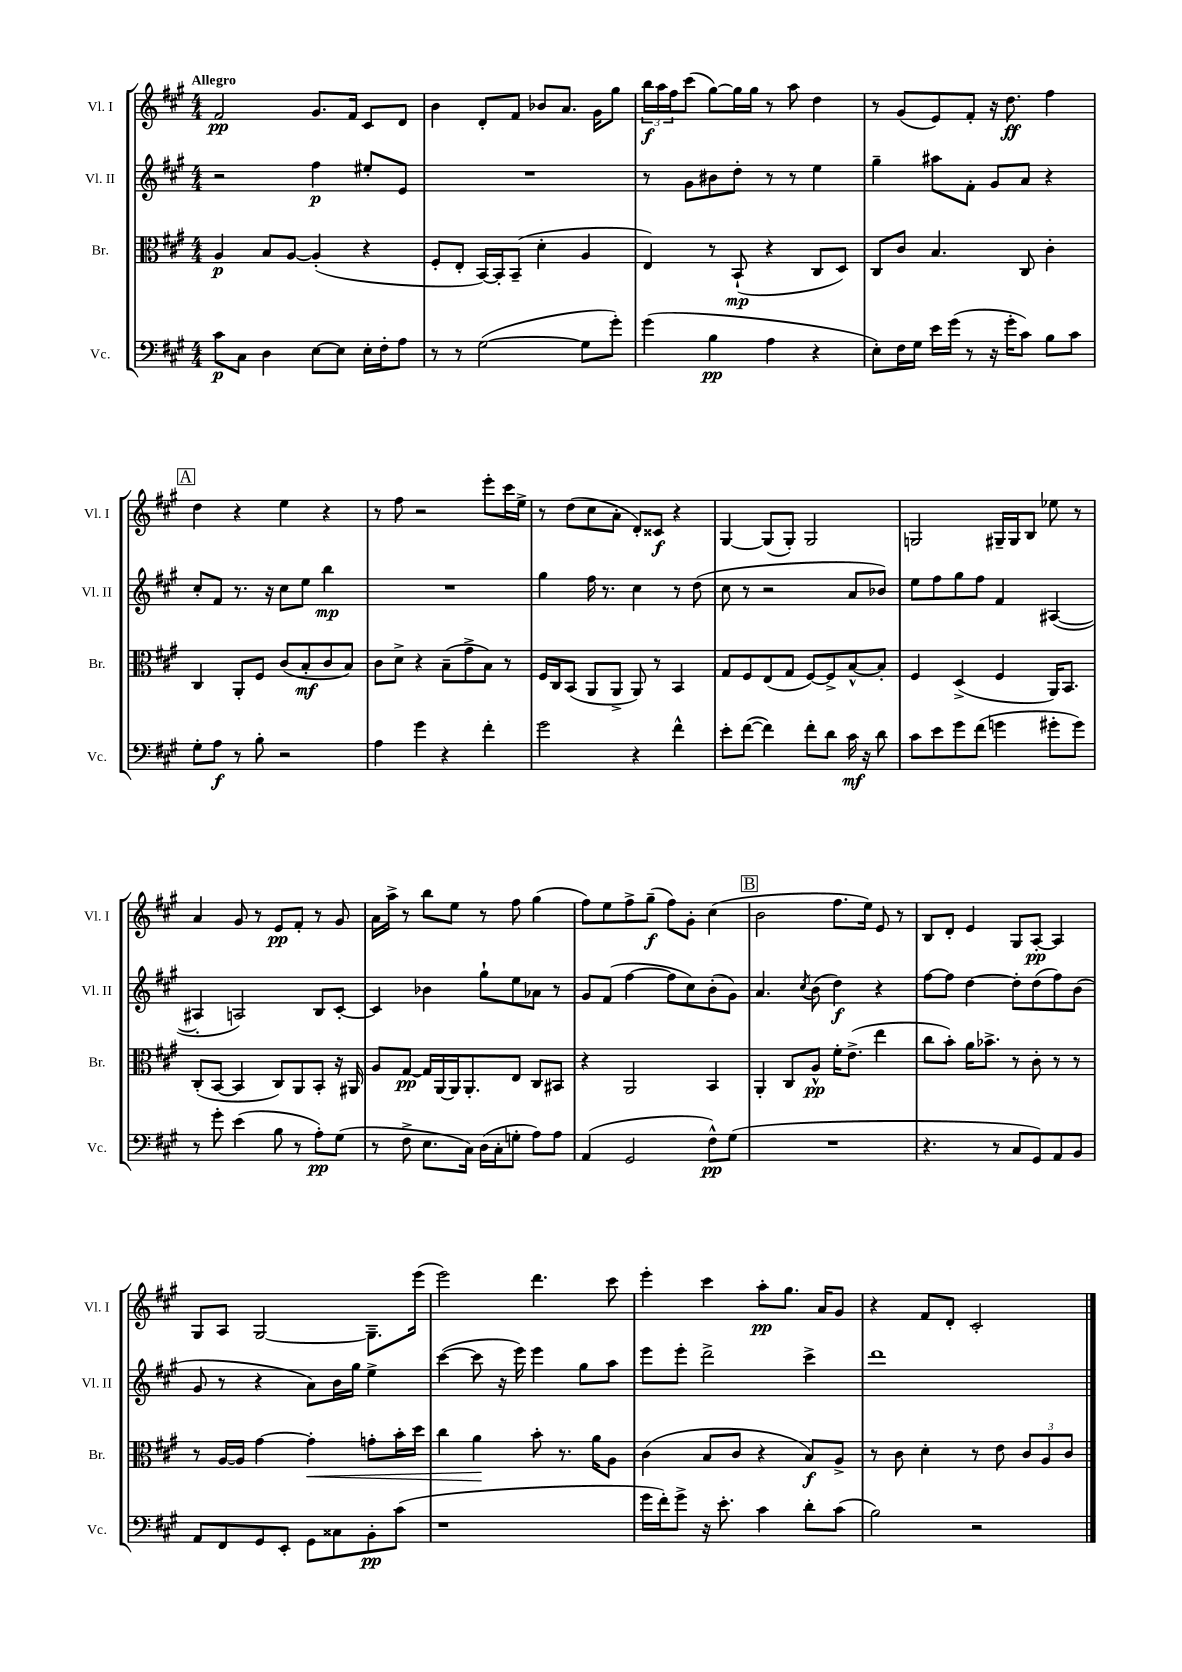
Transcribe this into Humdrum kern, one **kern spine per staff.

**kern	**dynam	**kern	**dynam	**kern	**dynam	**kern	**dynam
*part4	*part4	*part3	*part3	*part2	*part2	*part1	*part1
*staff4	*staff4	*staff3	*staff3	*staff2	*staff2	*staff1	*staff1
*I"Vc.	*	*I"Br.	*	*I"Vl. II	*	*I"Vl. I	*
*I'Vc.	*	*I'Br.	*	*I'Vl. II	*	*I'Vl. I	*
*clefF4	*	*clefC3	*	*clefG2	*	*clefG2	*
*k[f#c#g#]	*	*k[f#c#g#]	*	*k[f#c#g#]	*	*k[f#c#g#]	*
*M4/4	*	*M4/4	*	*M4/4	*	*M4/4	*
=1	=1	=1	=1	=1	=1	=1	=1
!	!	!	!	!	!	!LO:TX:a:B:t=Allegro	!
8c#\L	p	4A/	p	2r	.	2f#/	pp
8C#\J	.	.	.	.	.	.	.
4D\	.	8B/L	.	.	.	.	.
.	.	[8A/J	.	.	.	.	.
[8E\L	.	(4A'/]	.	4ff#\	p	8.g#/L	.
8E\J]	.	.	.	.	.	.	.
.	.	.	.	.	.	16f#/Jk	.
16E'\LL	.	4r	.	8ee#X'/L	.	8c#/L	.
16F#'\J	.	.	.	.	.	.	.
8A\J	.	.	.	8e/J	.	8d/J	.
=2	=2	=2	=2	=2	=2	=2	=2
8r	.	8F#'/L	.	1r	.	4b\	.
8r	.	8E'/J	.	.	.	.	.
([2G#\	.	[16BB/LL)	.	.	.	8d'/L	.
.	.	16BB'/J]	.	.	.	.	.
.	.	(8BB~/J	.	.	.	8f#/J	.
.	.	4d'\	.	.	.	8b-X/L	.
.	.	.	.	.	.	8.a/J	.
8G#\L]	.	4A/	.	.	.	.	.
.	.	.	.	.	.	16g#\KL	.
8g#'\J)	.	.	.	.	.	8gg#\J	.
=3	=3	=3	=3	=3	=3	=3	=3
(4g#\	.	4E/)	.	8r	.	24bb\LL	f
.	.	.	.	.	.	24aa\	.
.	.	.	.	.	.	24ff#\J	.
.	.	.	.	8g#\L	.	(8ccc#\J	.
4B\	pp	8r	.	8b#X\	.	[8gg#\L)	.
.	.	(8BB`/	mp	8dd'\J	.	16gg#\L]	.
.	.	.	.	.	.	16gg#\JJ	.
4A\	.	4r	.	8r	.	8r	.
.	.	.	.	8r	.	8aa\	.
4r	.	8C#/L	.	4ee\	.	4dd\	.
.	.	8D/J)	.	.	.	.	.
=4	=4	=4	=4	=4	=4	=4	=4
8E'\L)	.	8C#/L	.	4gg#~\	.	8r	.
16F#\L	.	8c#/J	.	.	.	(8g#/L	.
16G#\JJ	.	.	.	.	.	.	.
16e\LL	.	4.B/	.	8aa#X\L	.	8e/)	.
(16g#\JJ	.	.	.	.	.	.	.
8r	.	.	.	8f#'\J	.	8f#'/J	.
16r	.	.	.	8g#/L	.	16r	.
16g#'\KL	.	.	.	.	.	8.dd\	ff
8c#\J)	.	8C#/	.	8a/J	.	.	.
8B\L	.	4c#'\	.	4r	.	4ff#\	.
8c#\J	.	.	.	.	.	.	.
!!LO:LB:g=z
!!LO:REH:place=s1:t=A
=5	=5	=5	=5	=5	=5	=5	=5
8G#'\L	.	4C#/	.	8cc#'/L	.	4dd\	.
8A\J	f	.	.	8f#/J	.	.	.
8r	.	8AA'/L	.	8.r	.	4r	.
8B'\	.	8F#/J	.	.	.	.	.
.	.	.	.	16r	.	.	.
2r	.	(8c#/L	.	8cc#\L	.	4ee\	.
.	.	8B'/	mf	8ee\J	.	.	.
.	.	8c#/	.	4bb\	mp	4r	.
.	.	8B/J)	.	.	.	.	.
=6	=6	=6	=6	=6	=6	=6	=6
4A\	.	8c#\L	.	1r	.	8r	.
.	.	8d^\J	.	.	.	8ff#\	.
4g#\	.	4r	.	.	.	2r	.
4r	.	(8B~\L	.	.	.	.	.
.	.	8g#^\	.	.	.	.	.
4f#'\	.	8B\J)	.	.	.	8eee'\L	.
.	.	8r	.	.	.	16ccc#\L	.
.	.	.	.	.	.	16ee^\JJ	.
=7	=7	=7	=7	=7	=7	=7	=7
2g#\	.	16F#/LL	.	4gg#\	.	8r	.
.	.	16C#/J	.	.	.	.	.
.	.	(8BB/J	.	.	.	(8dd\L	.
.	.	8AA/L	.	16ff#\	.	8cc#\	.
.	.	.	.	8.r	.	.	.
.	.	8AA^/J	.	.	.	8a'\J	.
4r	.	8AA/)	.	4cc#\	.	8d'/L)	.
.	.	8r	.	.	.	8c##X/J	f
4f#^^\	.	4BB/	.	8r	.	4r	.
.	.	.	.	(8dd\	.	.	.
=8	=8	=8	=8	=8	=8	=8	=8
8e'\L	.	8G#/L	.	8cc#\	.	[4G#/	.
([8f#\J	.	8F#/	.	8r	.	.	.
4f#\])	.	(8E/	.	2r	.	(8G#/L]	.
.	.	8G#/J	.	.	.	8G#'/J)	.
8f#'\L	.	[8F#/L)	.	.	.	2G#/	.
8d\J	.	8F#^/]	.	.	.	.	.
16c#\	mf	[8B^^/	.	8a/L	.	.	.
16r	.	.	.	.	.	.	.
8d\	.	8B'/J]	.	8b-X/J)	.	.	.
=9	=9	=9	=9	=9	=9	=9	=9
8c#\L	.	4F#/	.	8ee\L	.	2Gn/	.
8e\	.	.	.	8ff#\	.	.	.
8g#\	.	(4D^/	.	8gg#\	.	.	.
(8f#\J	.	.	.	8ff#\J	.	.	.
4gn\	.	4F#/	.	4f#/	.	16G#X~/LL	.
.	.	.	.	.	.	16G#/J	.
.	.	.	.	.	.	8B/J	.
8g#X'\L	.	16AA/KL)	.	([4A#X/	.	8ee-X\	.
.	.	8.BB/J	.	.	.	.	.
8g#\J)	.	.	.	.	.	8r	.
!!LO:LB:g=z
=10	=10	=10	=10	=10	=10	=10	=10
8r	.	(8C#'/L	.	4A#X'/]	.	4a/	.
8g#'\	.	[8BB/J	.	.	.	.	.
(4e\	.	4BB/]	.	2An/)	.	8g#/	.
.	.	.	.	.	.	8r	.
8B\	.	8C#/L)	.	.	.	8e/L	pp
8r	.	8AA/	.	.	.	8f#'/J	.
8A'\L)	pp	8BB'/J	.	8B/L	.	8r	.
(8G#\J	.	16r	.	[8c#'/J	.	8g#/	.
.	.	16AA#X/	.	.	.	.	.
=11	=11	=11	=11	=11	=11	=11	=11
8r	.	8A/L	.	4c#/]	.	16a\LL	.
.	.	.	.	.	.	16aa^\JJ	.
8F#^\	.	[8G#/J	pp	.	.	8r	.
8.E\L	.	16G#/LL]	.	4b-X\	.	8bb\L	.
.	.	[16AA/	.	.	.	.	.
.	.	16AA/J]	.	.	.	8ee\J	.
16C#\Jk)	.	8.AA'/	.	.	.	.	.
(16D\LL	.	.	.	8gg#`\L	.	8r	.
16C#'\J	.	.	.	.	.	.	.
8Gn'\J	.	8E/J	.	8ee\	.	8ff#\	.
8A\L)	.	8C#/L	.	8a-X\J	.	(4gg#\	.
8A\J	.	8BB#X/J	.	8r	.	.	.
=12	=12	=12	=12	=12	=12	=12	=12
(4AA/	.	4r	.	8g#/L	.	8ff#\L)	.
.	.	.	.	(8f#/J	.	8ee\	.
2GG#/	.	2AA/	.	[4ff#\	.	8ff#^\	.
.	.	.	.	.	.	(8gg#~\J	f
.	.	.	.	8ff#\L]	.	8ff#\L)	.
.	.	.	.	8cc#\)	.	8g#'\J	.
8F#^^\L)	pp	4BB/	.	(8b'\	.	(4cc#\	.
(8G#\J	.	.	.	8g#\J)	.	.	.
!!LO:REH:place=s1:t=B
=13	=13	=13	=13	=13	=13	=13	=13
1r	.	4AA'/	.	4.a/	.	2b\	.
.	.	8C#/L	.	.	.	.	.
.	.	.	.	8qcc#/	.	.	.
.	.	8A^^/J	pp	(8b\	.	.	.
.	.	16f#'\KL	.	4dd\)	f	8.ff#\L	.
.	.	(8.e^\J	.	.	.	.	.
.	.	.	.	.	.	16ee\Jk)	.
.	.	4ee\	.	4r	.	8e/	.
.	.	.	.	.	.	8r	.
=14	=14	=14	=14	=14	=14	=14	=14
4.r	.	8cc#\L	.	[8ff#\L	.	8B/L	.
.	.	8b'\J)	.	8ff#\J]	.	8d'/J	.
.	.	16a\KL	.	[4dd\	.	4e/	.
.	.	8.b-X^\J	.	.	.	.	.
8r	.	.	.	.	.	.	.
8C#/L	.	8r	.	8dd'\L]	.	8G#/L	.
8GG#/)	.	8c#'\	.	(8dd\	.	[8A'/J	pp
8AA/	.	8r	.	8ff#\)	.	4A/]	.
8BB/J	.	8r	.	(8b\J	.	.	.
!!LO:LB:g=z
=15	=15	=15	=15	=15	=15	=15	=15
8AA/L	.	8r	.	8g#/	.	8G#/L	.
8FF#/	.	[16A/LL	.	8r	.	8A/J	.
.	.	16A/JJ]	.	.	.	.	.
8GG#/	.	[4g#\	.	4r	.	[2G#/	.
8EE'/J	.	.	.	.	.	.	.
!	!	!	!LO:HP:b	!	!	!	!
8GG#\L	.	4g#'\]	<	8a\L)	.	.	.
8C##X\	.	.	.	16b\L	.	.	.
.	.	.	.	16gg#\JJ	.	.	.
8BB'\	pp	8gn'\L	.	4ee^\	.	8.G#~\L]	.
(8c#\J	.	16b'\L	.	.	.	.	.
.	.	16dd\JJ	.	.	.	(16eee\Jk	.
=16	=16	=16	=16	=16	=16	=16	=16
1r	.	4cc#\	.	([4ccc#\	.	2eee\)	.
.	.	4a\	.	8ccc#\]	.	.	.
.	.	.	.	16r	.	.	.
.	.	.	.	16eee\)	.	.	.
.	.	8b'\	[	4eee\	.	4.ddd\	.
.	.	8.r	.	.	.	.	.
.	.	.	.	8gg#\L	.	.	.
.	.	16a\KL	.	.	.	.	.
.	.	8A\J	.	8aa\J	.	8ccc#\	.
=17	=17	=17	=17	=17	=17	=17	=17
16g#\LL	.	(4c#\	.	8eee\L	.	4eee'\	.
16f#'\J)	.	.	.	.	.	.	.
8g#^\J	.	.	.	8eee'\J	.	.	.
16r	.	8B/L	.	2ddd^\	.	4ccc#\	.
8.e'\	.	.	.	.	.	.	.
.	.	8c#/J	.	.	.	.	.
4c#\	.	4r	.	.	.	8aa'\L	pp
.	.	.	.	.	.	8.gg#\J	.
8d'\L	.	8B/L)	f	4ccc#^\	.	.	.
.	.	.	.	.	.	16a/KL	.
(8c#\J	.	8A^/J	.	.	.	8g#/J	.
=18	=18	=18	=18	=18	=18	=18	=18
2B\)	.	8r	.	1ddd	.	4r	.
.	.	8c#\	.	.	.	.	.
.	.	4d'\	.	.	.	8f#/L	.
.	.	.	.	.	.	8d'/J	.
2r	.	8r	.	.	.	2c#'/	.
.	.	8e\	.	.	.	.	.
.	.	12c#/L	.	.	.	.	.
.	.	12A/	.	.	.	.	.
.	.	12c#/J	.	.	.	.	.
==	==	==	==	==	==	==	==
*-	*-	*-	*-	*-	*-	*-	*-
